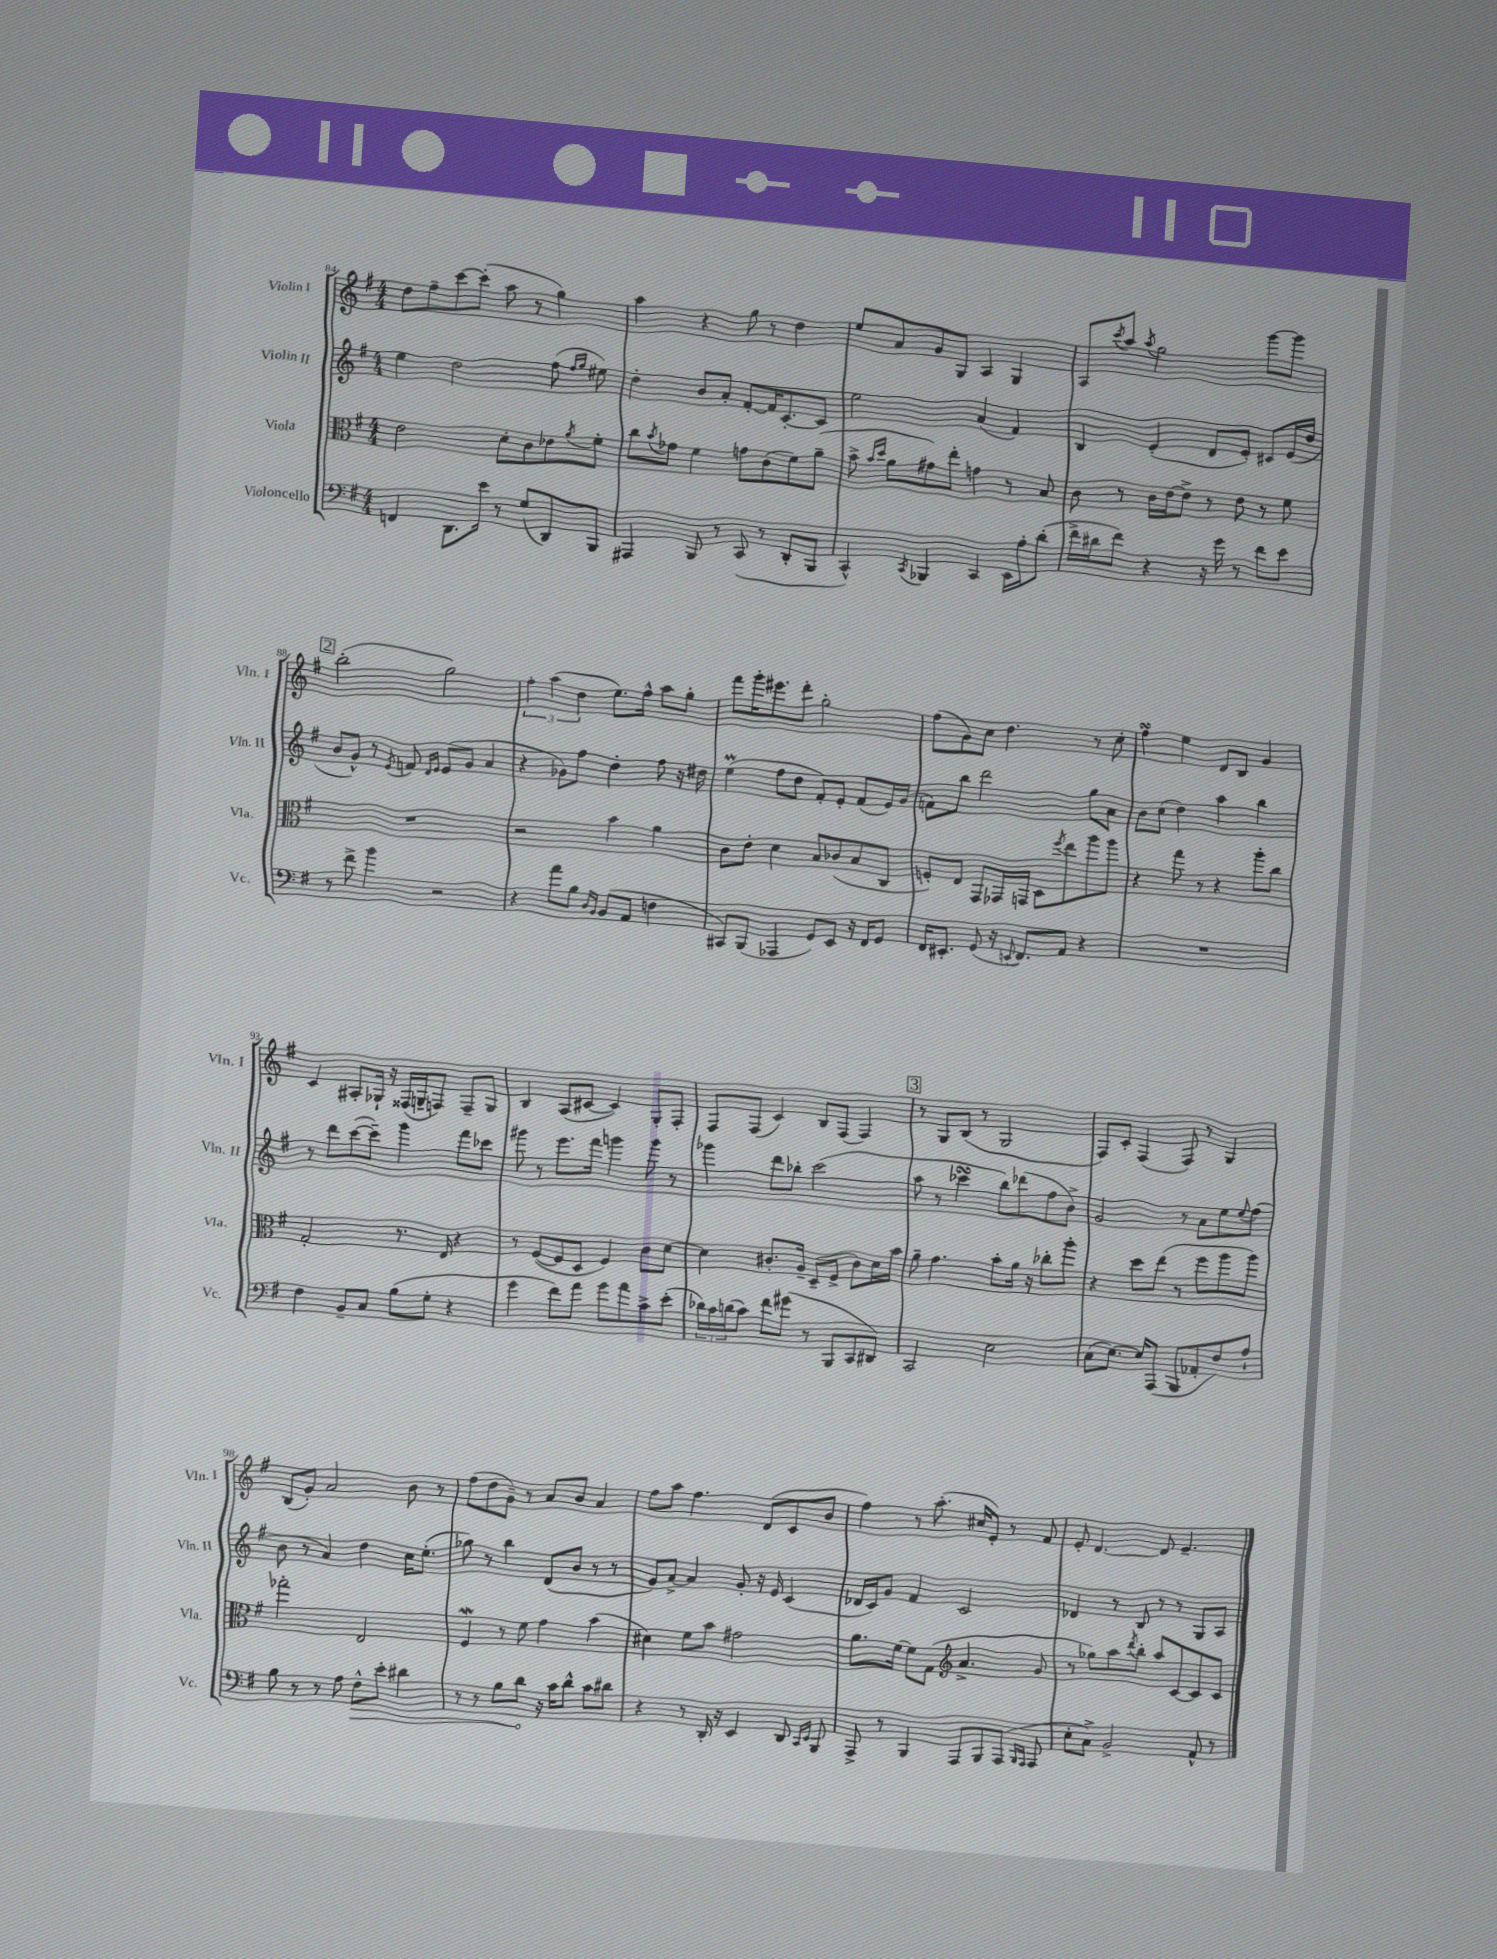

**kern	**kern	**kern	**kern
*staff4	*staff3	*staff2	*staff1
*clefF4	*clefC3	*clefG2	*clefG2
*k[f#]	*k[f#]	*k[f#]	*k[f#]
*M4/4	*M4/4	*M4/4	*M4/4
4FF/	2e\	4ee\	8dd\L
.	.	.	8ff#~\
8.DD\L	.	2dd\	[8ccc\
.	.	.	(8ccc'\]J
16e\Jk	.	.	.
8r	8d'\L	.	8aa\
(8G/L	8c\	.	8r
8DD/)	8e-\	(8ff#\	4gg\)
.	.	16qqff#/LL	.
.	8qa/	16qqgg/JJ	.
8BBB/J	8f#'\J	8ee#\)	.
=	=	=	=
4AAA#/	8cc\L	4dd'\	4aa\
.	8qb/	.	.
.	8g-\J	.	.
8BBB/	4f#\	8b/L	4r
8r	.	8a'/J	.
(8CC/	8g\L	[8f#'/L	8gg\
8r	(8c\	16f#/]K	8r
.	.	[8.c'/	.
8DD'/L	8f#\)	.	4dd\
8BBB/J	(8a~\J	8c/]J	.
=	=	=	=
4CC^^/)	8b^\	2ee\	8ee/L
.	16qqb/LL	.	.
.	16qqdd/JJ	.	.
.	8a\L	.	8a/
8qCC/	.	.	.
4BBB-/	8g#\)	.	8g/
.	8ee'\J	.	8G/J
4CC/	4g\	(4a/	4A/
16EE\LL	8r	4f#/)	4G/
16A'\J	.	.	.
(8d'\J	8B/	.	.
=	=	=	=
16f#^\LL	8c\	4B/	8A/L
16d#\J	.	.	.
.	.	.	8qccc/
8f#\J)	8r	.	8aa/J
.	.	.	8qaa/
4r	16c\LL	(4e'/	2gg\
.	[16e\J	.	.
.	8e^\]J	.	.
16r	8r	8d/L	.
16g\	.	.	.
8r	8e\	8e'/J)	.
8f#\L	8r	8c#/L	[8ggg\L
8e\J	8f#\	(16e/L	8ggg\]J
.	.	16dd/JJ	.
=	=	=	=
8r	1r	8b/L	(2bb'\
8f#^\	.	8g^^/J)	.
4b\	.	8r	.
.	.	8qe/	.
.	.	8f/	.
.	.	16qqd/LL	.
.	.	16qqe/JJ	.
2r	.	(8e/L	2gg\)
.	.	8g/J	.
.	.	4a/	.
=	=	=	=
4r	2r	4r	6ff#'\
.	.	.	(6aa\
8a\L	.	8g-\L)	.
.	.	.	6dd\
8B\J	.	8ff#\J	.
16qqD/LL	.	.	.
16qqBB/JJ	.	.	.
(8BB/L	4b\	4dd'\	8.ee\L)
8AA/J	.	.	.
.	.	.	16ff#^^\Jk
4F\	4a\	8ff#\	8aa\L
.	.	16r	8gg'\J
.	.	16dd#\	.
=	=	=	=
8CC#/L)	8c\L	(4ee\	8fff#\L
(8BBB/J	8e'\J	.	16ggg'\K
.	.	.	8.eee#\
4AAA-/	4d\	8ff#\L	.
.	.	8dd\J	8ddd'\J
8GG/L)	8B/L	8f#'/L)	2gg'\
8EE/J	(8c-/	8e'/J	.
16r	8B/	(8f#/L	.
16FF#/LK	.	.	.
8GG/J	8C/J	16e/L)	.
.	.	(16g/JJ	.
=	=	=	=
16FF#/LK	8F'/L)	8f\L)	(8ff#\L
8.EE#'/J	.	.	.
.	8E/J	8bb\J	8g\)
(8GG/	8GG/L	2ddd\	8cc\J
16r	16GG-/L	.	4.dd\
8qqEE/	.	.	.
8.FF#/L)	16GG/JJ	.	.
.	8D\L	.	.
.	8qff#/	.	.
8AA/J	8ee\	.	.
4r	8aa\	8gg\L	8r
.	8aa\J	8a\J	8cc'\
=	=	=	=
1r	4r	8b\L	4ff#\
.	.	(8cc\J	.
.	8gg\	4dd\)	4ee\
.	8r	.	.
.	4r	4aa\	8d/L
.	.	.	8B/J
.	8aa'\L	4bb\	4g/
.	8cc\J	.	.
=	=	=	=
4F#\	2G'/	8r	4c/
.	.	8ddd\L	.
8BB~/L	.	([8ccc\	8A#'/L
8C/J	.	8ccc~\]J)	16G-`/Jk
.	.	.	16r
(8B\L	8.r	4ggg\	(16F##/LL
.	.	.	16G~/J
8G'\J	.	.	8F/J)
.	16E/	.	.
4r	4r	8fff#\L	8F~/L
.	.	8ccc-\J	8G/J
=	=	=	=
4g\	8r	8ggg#\	4B/
.	([8F#/L	8r	.
8f#\L)	8F#/]	8.eee\L	(8A/L
8a\J	8D/J	.	[8c#/J
.	.	16fff#\Jk	.
8g\L	4F#/)	4ggg\	4c#/])
8a\	.	.	.
8c^\	8c\L	8ggg\	8G'/L
(8e'\J	[8d\J	8r	8F#'/J
=	=	=	=
24d-\LL)	4d\]	4ggg-\	8F#/L
24c\	.	.	.
(24d\J	.	.	.
8c\J)	.	.	(8F#/J
8f#\L	8.c#'/L	8ddd\L	4c/)
(8g#\J	.	8bb-'\J	.
.	16A~/Jk	.	.
8r	(8D~/L	(2ccc\	8B/L
8BBB/L	8F#^/J	.	(8F#/J
8CC/	8c#\L)	.	4F#/)
8DD#/J)	16d\L	.	.
.	16b\JJ	.	.
=	=	=	=
2CC/	8a~\	8aa\	8r
.	4.g\	8r	8G/L
.	.	4ccc-\	(8B/J
.	.	.	8r
2E\	8b'\L	8bb\L)	2G/
.	16a\Jk	(8ddd-\	.
.	16r	.	.
.	8cc-'\L	8ff#\	.
.	8aa'\J	8b^\J)	.
=	=	=	=
(8C\L	4r	2g/	8F#/L)
[8.E\J)	.	.	8c'/J
.	8dd\L	.	(4F#/
16E/]LK	.	.	.
(8AAA/J	(8ee\J	.	.
8BBB/L	8r	8r	8F#/)
8AA-'/	8ff#\L	8a\L	8r
8F#/)	8aa\	8ee\	4G/
.	.	8qqee/	.
8A`/J	8aa\J)	(8ff#\J	.
=	=	=	=
8B\	2gg-'\	8b\	(8B/L
8r	.	8r	8g'/J)
8r	.	4a/)	2a/
8A\	.	.	.
8F#^^\L	2E/	4dd\	.
8e'\J	.	.	.
4d#\	.	16cc\LK	8b\
.	.	(8.ee'\J	.
.	.	.	8r
=	=	=	=
8r	4F#/	8gg-\)	(8ff#\L
8r	.	8r	8dd\
8B\L	8r	4bb\	8g~\J)
8d\J	8f#\	.	8r
16r	4g\	(8d/L	8a/L
16c\LK	.	.	.
8d^^\J	.	8b/J	8b/J
8c\L	(4b\	8r	4a/
8d#\J	.	8r	.
=	=	=	=
4r	4d#\)	8g/L)	8ff#\L
.	.	[8a^/J	8aa\J
8r	8f#\L	4a/]	4.ff#\
16DD'/	8b\J	.	.
16r	.	.	.
4EE/	2g#\	8g'/	.
.	.	16r	(8d/L
.	.	16e/	.
8DD/	.	(4c/	8c/
16qqCC/LL	.	.	.
16qqEE/JJ	.	.	.
8BBB/	.	.	8b/J
=	=	=	=
8AAA^/	8.a\L	16d-/LL	4ff#\)
.	.	16c/J)	.
8r	.	8g/J	.
.	[16f#\Jk	.	.
4BBB/	8f#\]L	4f#/	8r
.	(8G\J	.	(8.aa'\
*	*clefG2	*	*
8AAA/L	4.a^/	2c/	.
.	.	.	16cc#/LK
8BBB/	.	.	8e'/J)
(8AAA/J	.	.	8r
16qqBBB/LL	.	.	.
16qqAAA/JJ	.	.	.
8AAA/	8g/	.	8f#/
=	=	=	=
8E'\L	8r	4d-/	8e'/
8C^\J)	8gg-\L)	.	[4.d/
2BB^/	8aa\	8r	.
.	8qddd/	.	.
.	8bb'\J	8B/	.
.	8aa/L	8r	8d/]
.	[8c/	8r	4.e~/
8AA^^/	8c/]	8G/L	.
8r	8c/J	8A/J	.
==	==	==	==
*-	*-	*-	*-
